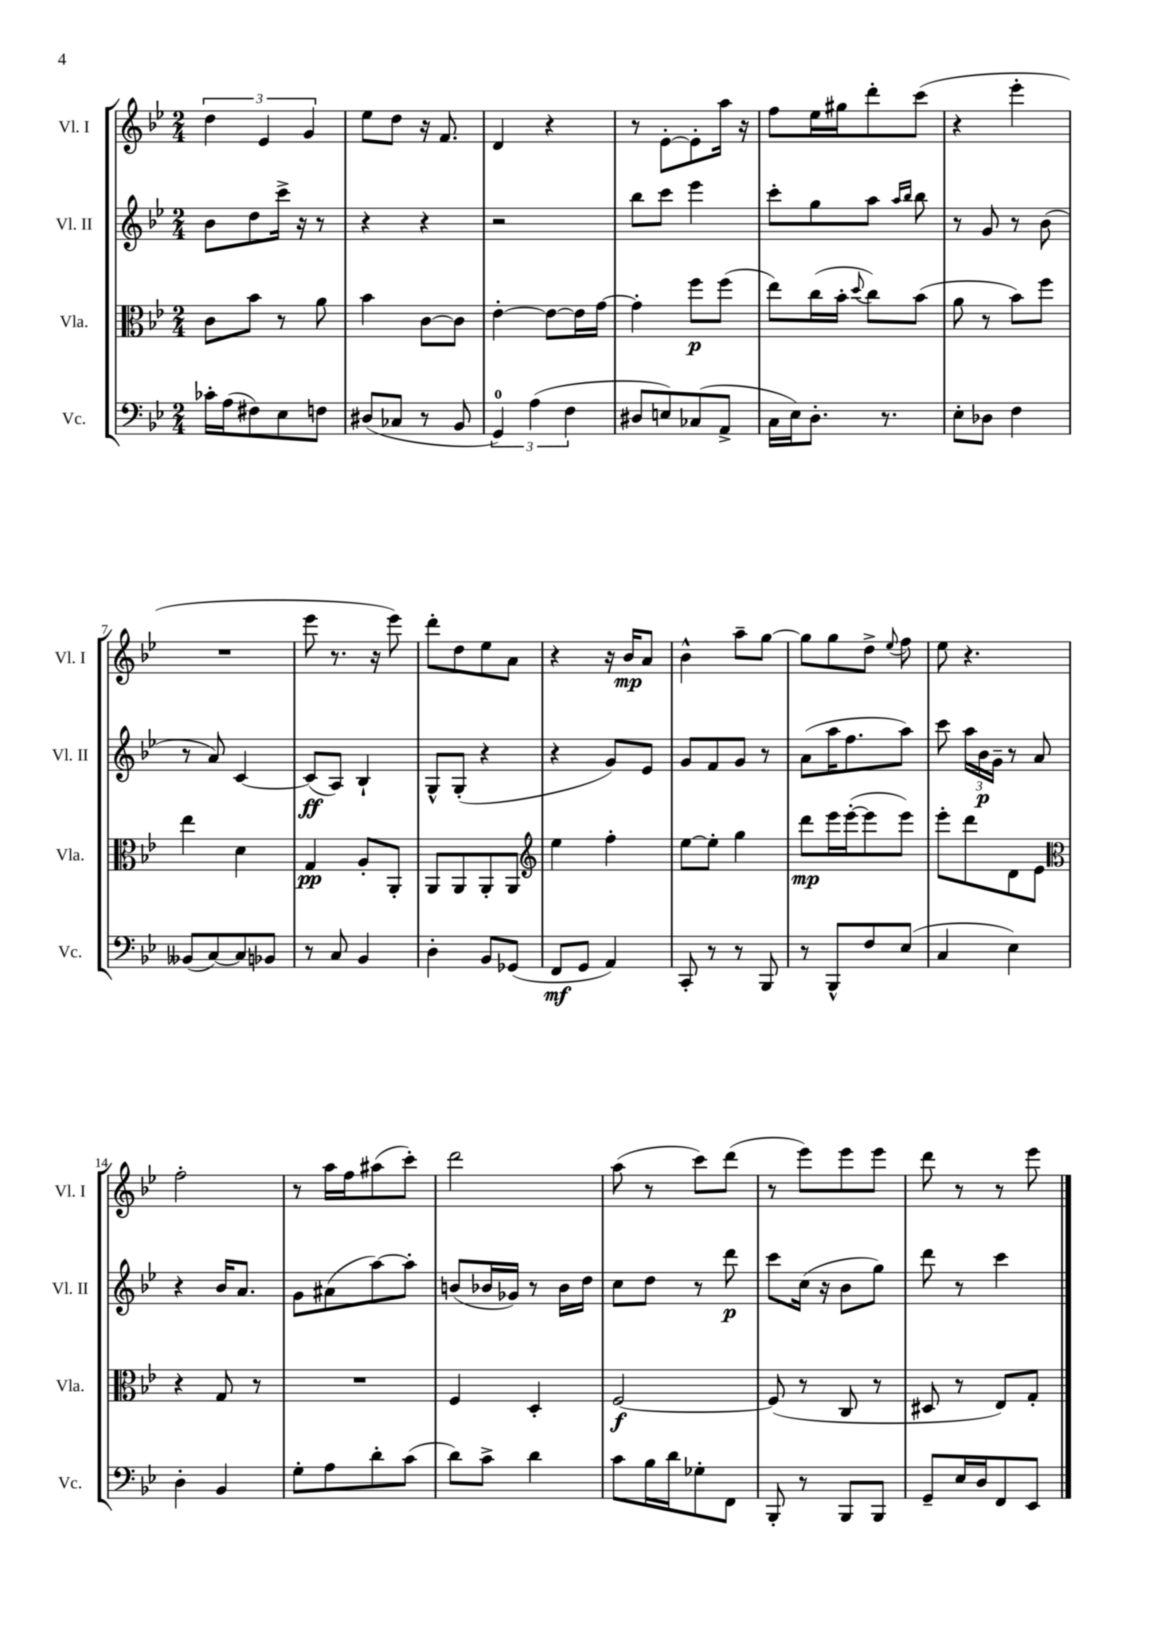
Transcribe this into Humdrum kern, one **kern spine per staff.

**kern	**kern	**kern	**kern
*staff4	*staff3	*staff2	*staff1
*clefF4	*clefC3	*clefG2	*clefG2
*k[b-e-]	*k[b-e-]	*k[b-e-]	*k[b-e-]
*M2/4	*M2/4	*M2/4	*M2/4
16c-'	8c	8b-	6dd
(16A	.	.	.
8F#)	8b-	8dd	.
.	.	.	6e-
8E-	8r	16ccc^	.
.	.	16r	.
.	.	.	6g
8F	8a	8r	.
=	=	=	=
(8D#	4b-	4r	8ee-
8C-	.	.	8dd
8r	[8c	4r	16r
.	.	.	8.f
8BB-	8c]	.	.
=	=	=	=
6GG)	[4e-'	2r	4d
(6A	.	.	.
.	8e-_	.	4r
6F	.	.	.
.	16e-]	.	.
.	[16g	.	.
=	=	=	=
8D#	4g']	8bb-	8r
8E)	.	8ccc	[8e-'
(8C-	8ff	4eee-	8e-']
8AA^	(8ff	.	16aa
.	.	.	16r
=	=	=	=
16C	8ee-)	8ccc'	8ff
16E-)	.	.	.
8.D'	(16cc	8gg	16ee-
.	16b-'	.	16gg#
.	8qqdd	.	.
.	8cc)	8aa	8ddd'
8.r	.	.	.
.	.	16qqaa	.
.	.	16qqbb-	.
.	(8b-	8bb-	(8ccc
=	=	=	=
8E-'	8a	8r	4r
8D-	8r	8g	.
4F	8b-)	8r	4eee-'
.	8ff	(8b-	.
=	=	=	=
(8BB--	4ee-	8r	2r
[8C)	.	8a)	.
8C]	4d	[4c	.
8BB-	.	.	.
=	=	=	=
8r	4G	(8c]	8eee-
8C	.	8A)	8.r
4BB-	8A'	4B-`	.
.	.	.	16r
.	8AA'	.	8eee-)
=	=	=	=
4D'	8AA	8G^^	8ddd'
.	8AA	(8G'	8dd
8BB-	8AA'	4r	8ee-
(8GG-	8AA	.	8a
=	=	=	=
*	*clefG2	*	*
8FF	4ee-	4r	4r
8GG	.	.	.
4AA)	4ff'	8g)	16r
.	.	.	16b-
.	.	8e-	8a
=	=	=	=
8CC'	[8ee-	8g	4b-^^
8r	8ee-']	8f	.
8r	4gg	8g	8aa~
8BBB-	.	8r	[8gg
=	=	=	=
8r	8ddd	(8a	8gg]
8BBB-^^	16eee-	16aa	8gg
.	([16eee-'	8.ff	.
8F	8eee-]	.	8dd^
.	.	.	8qqee-
(8E-	8eee-)	8aa)	8ff
=	=	=	=
4C	8eee-'	8ccc	8ee-
.	8ddd	24aa	4.r
.	.	24b-	.
.	.	24g~	.
4E-)	8d	8r	.
.	8e-	8a	.
=	=	=	=
*	*clefC3	*	*
4D'	4r	4r	2ff'
4BB-	8G	16b-	.
.	.	8.a	.
.	8r	.	.
=	=	=	=
8G'	2r	8g	8r
8A	.	(8a#	16aa
.	.	.	16ff
8d'	.	[8aa)	(8aa#
(8c	.	8aa']	8ccc')
=	=	=	=
8d)	4F	(8b	2ddd
8c^	.	16b-	.
.	.	16g-)	.
4d	4D'	8r	.
.	.	16b-	.
.	.	16dd	.
=	=	=	=
8c	[2F	8cc	(8aa
16B-	.	8dd	8r
16d	.	.	.
8G-'	.	8r	8ccc)
8FF	.	8ddd	(8ddd
=	=	=	=
8BBB-'	(8F]	8ccc	8r
8r	8r	(16cc	8eee-)
.	.	16r	.
8BBB-	8C	8b-	8eee-
8BBB-	8r	8gg)	8eee-
=	=	=	=
8GG~	8D#	8ddd	8ddd
16E-	8r	8r	8r
16D	.	.	.
8FF	8E-)	4ccc	8r
8EE-	8G'	.	8eee-
==	==	==	==
*-	*-	*-	*-
